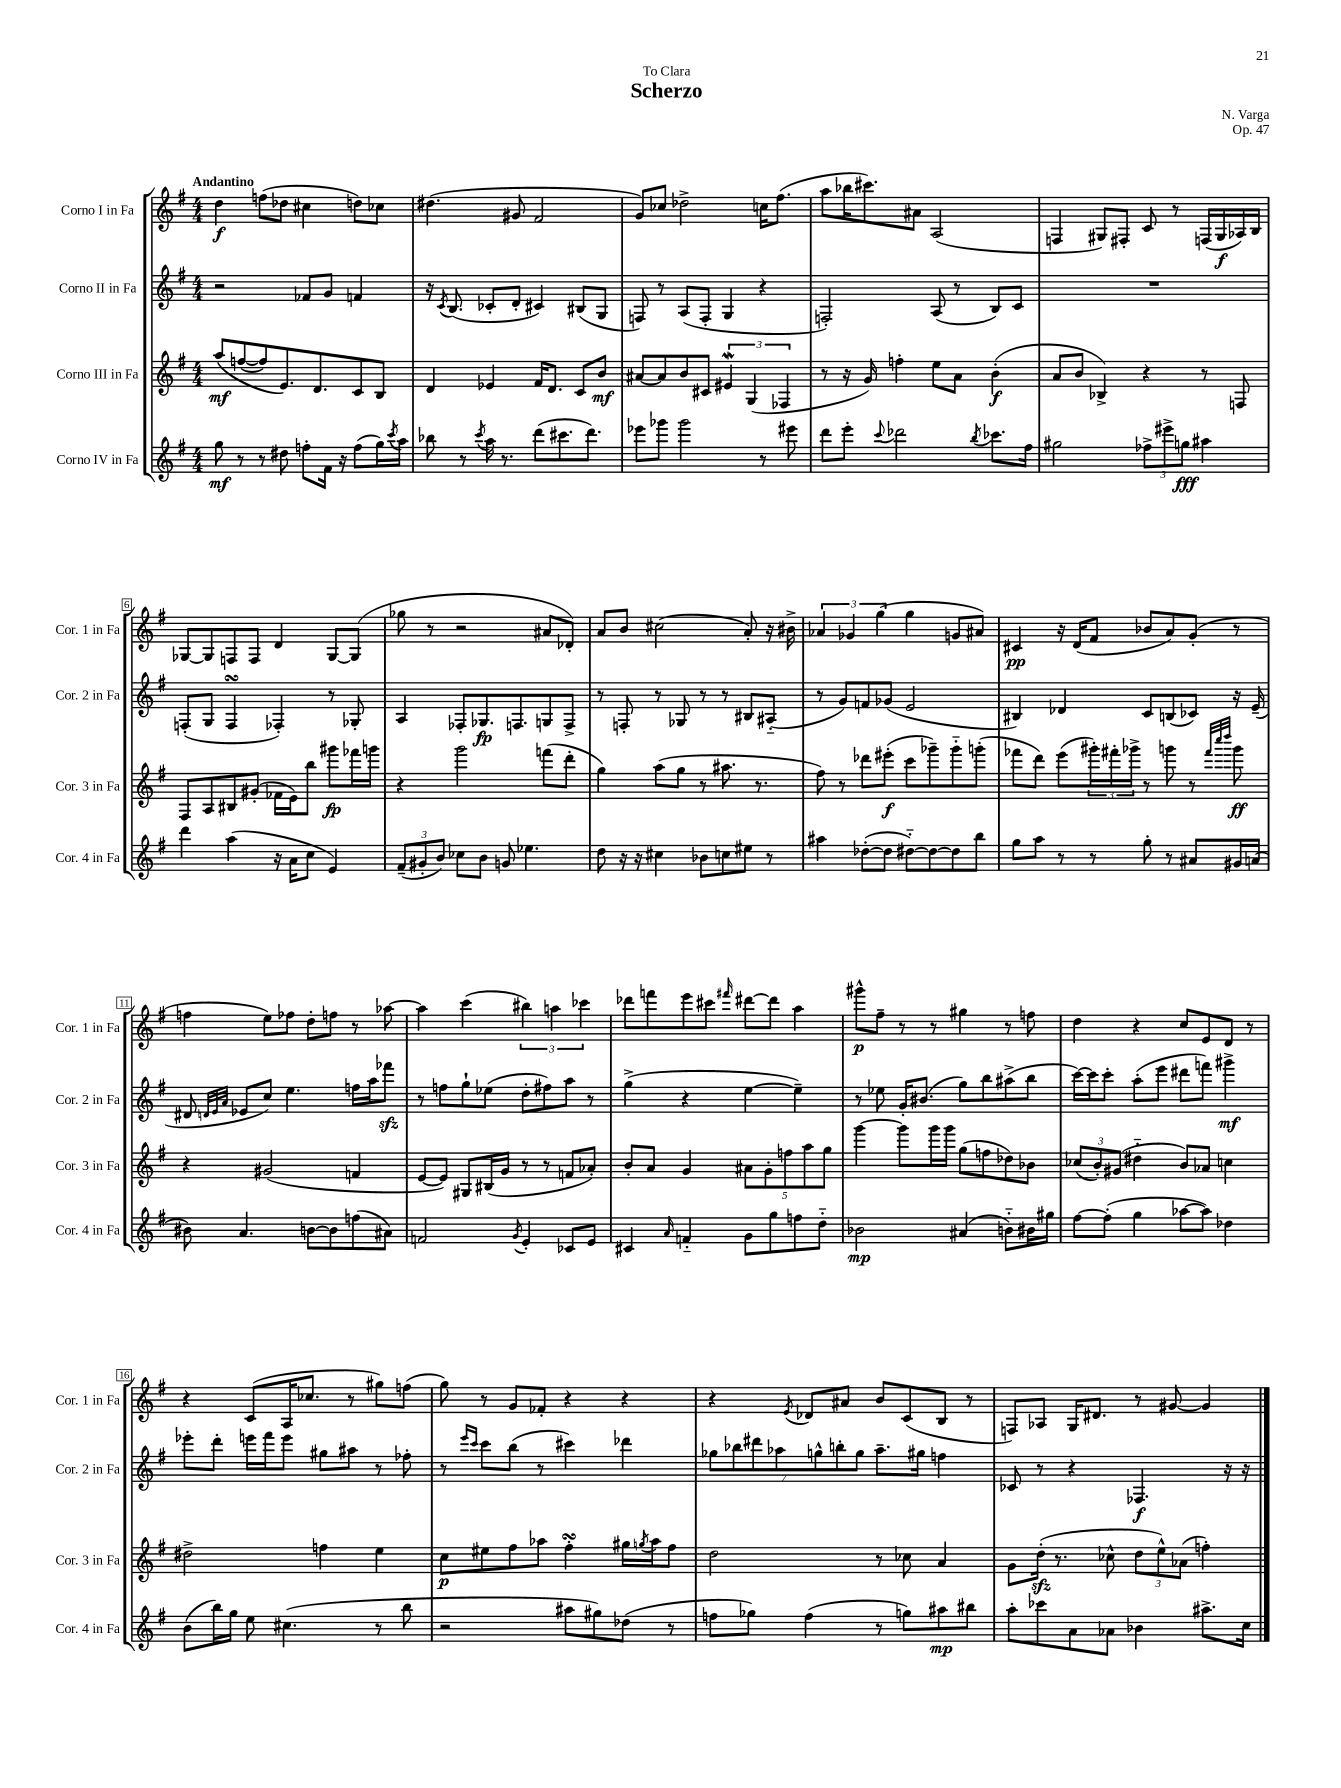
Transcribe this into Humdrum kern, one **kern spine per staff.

**kern	**kern	**kern	**kern
*staff4	*staff3	*staff2	*staff1
*clefG2	*clefG2	*clefG2	*clefG2
*k[f#]	*k[f#]	*k[f#]	*k[f#]
*M4/4	*M4/4	*M4/4	*M4/4
8gg	&(8aa	2r	4dd
8r	([8ff	.	.
8r	8ff])	.	(8ff
8dd#	8.e&)	.	8dd-
8ff'	.	8f-	4cc#
.	8.d	.	.
16f#	.	8g	.
16r	.	.	.
(8ff	8c	4f	8dd)
16gg)	8B	.	8cc-
8qccc	.	.	.
16aa	.	.	.
=	=	=	=
8bb-	4d	16r	(4.dd#
.	.	8qc	.
.	.	(8.B	.
8r	.	.	.
8qccc	.	.	.
16aa	4e-	8c-'	.
8.r	.	.	.
.	.	8d'	8g#
(8ddd	16f#	4c#)	2f#
.	8.d	.	.
8.ccc#	.	.	.
.	8c	(8B#	.
8.ddd)	.	.	.
.	8b	8G	.
=	=	=	=
8eee-	[8a#	8F)	8g)
8ggg-	8a#]	8r	8cc-
2ggg-	8b	(8A	2dd-^
.	8c#	8F'	.
.	6e#	4G	.
.	(6G	.	.
8r	.	4r	16cc
.	.	.	(8.ff#
.	6F-	.	.
8eee#	.	.	.
=	=	=	=
8ddd	8r	2F')	8aa
8eee'	16r	.	16bb-
.	16g)	.	8.ccc#)
8qqccc	.	.	.
2ddd-	4ff'	.	.
.	.	.	8a#
.	8ee	(8A	(2A
.	8a	8r	.
8qbb	.	.	.
8.ccc-	(4b'	8B)	.
.	.	8c	.
16ff#	.	.	.
=	=	=	=
2gg#	8a	1r	4F
.	8b	.	.
.	4B-^)	.	8G#)
.	.	.	8F#'
12ff-^	4r	.	8c
12eee#^	.	.	.
.	.	.	8r
12gg	.	.	.
4aa#	8r	.	(16F
.	.	.	16G#
.	8F	.	16A-)
.	.	.	16B
=	=	=	=
4ddd	8F#	(8F'	[8G-
.	8A	8G	8G-]
(4aa	8B#	4F	8F
.	(8g#'	.	8F
16r	16f-	4F-')	4d
16a	16e)	.	.
8cc	8bb	.	.
4e)	8ggg#	8r	[8G-
.	16fff-	8G-'	(8G-]
.	16ggg	.	.
=	=	=	=
(12f#~	4r	4A	8gg-
12g#'	.	.	.
.	.	.	8r
12b)	.	.	.
8cc-	2ggg	8F-'	2r
8b	.	8.G-	.
8g	.	.	.
.	.	8.F	.
4.ee-	.	.	.
.	(8fff	8G	8a#
.	8ddd'	8F^	8d-')
=	=	=	=
8dd	4gg)	8r	8a
16r	.	8F'	8b
16r	.	.	.
4cc#	(8aa	8r	(2cc#
.	8gg	8G-	.
8b-	8r	8r	.
8cc	8.aa#	8r	.
8ee#	.	8B#	8a')
.	8.r	.	.
8r	.	(8A#'~	16r
.	.	.	16b#^
=	=	=	=
4aa#	8ff#)	8r	6a-
.	8r	8g)	.
.	.	.	6g-
([8dd-'	8ddd-	8f	.
.	.	.	(6gg
8dd-]	(8eee#'	(8g-	.
[8dd#'~)	8ccc	2e	4gg
8dd#_	8ggg-~)	.	.
8dd#]	8ggg-'~	.	8g
8bb	(8ggg'	.	8a#)
=	=	=	=
8gg	8fff-	4B#)	4c#
8aa	8ddd)	.	.
8r	(8eee	4d-	16r
.	.	.	(16d
8r	24ggg#')	.	8f#
.	24fff#'	.	.
.	24ggg-^	.	.
8gg'	8r	8c	8b-
8r	8ggg	(8B	8a)
8a#	8r	8c-)	(8g'
.	32qqfff#	.	.
.	32qqcccc	.	.
.	32qqdddd	.	.
16g#	8ggg	16r	8r
(16a	.	(16e~	.
=	=	=	=
8b#)	4r	8d#	4ff
.	.	32qqd	.
.	.	32qqe	.
.	.	32qqa	.
4.a	.	8e-	.
.	(2g#	8cc)	8ee)
.	.	4.ee	8ff-
[8b	.	.	8dd'
8b]	.	.	8ff
(8ff	4f	16ff	8r
.	.	16aa	.
8a#)	.	8fff-	[8aa-
=	=	=	=
2f	[8e	8r	4aa-]
.	8e])	8ff	.
.	8G#	8gg`	(4ccc
.	(16B#	(8ee-	.
.	16g	.	.
8qg	.	.	.
4e'	8r	8dd'	6bb#)
.	8r	8ff#)	.
.	.	.	6aa
8c-	8f	8aa	.
.	.	.	6ccc-
8e	8a-')	8r	.
=	=	=	=
4c#	8b'	(4gg^	8ddd-
.	8a	.	8fff
16qqa	.	.	.
4f'~	4g	4r	8eee
.	.	.	8ccc#
.	.	.	16qqfff#
8g	10a#	[4ee	[8ddd#
.	10g'	.	.
8gg	.	.	8ddd#]
.	10ff	.	.
8ff	.	4ee~])	4aa
.	10aa	.	.
8dd'~	.	.	.
.	10gg	.	.
=	=	=	=
2b-	[4ggg	8r	8ggg#^^
.	.	8ee-	8ff#~
.	8ggg]	16g'	8r
.	.	(8.b#	.
.	16ggg	.	8r
.	16ggg	.	.
(4a#	(8gg	8gg)	4gg#
.	8ff	8bb	.
8b'~)	8dd-)	(8aa#^	8r
16b#	8b-	8bb	8ff
16gg#	.	.	.
=	=	=	=
[8ff#	(12cc-	[16ccc)	4dd
.	.	16ccc]	.
.	12b')	.	.
(8ff#']	.	8ccc'	.
.	(12g#	.	.
4gg	4dd#'~	(8aa'	4r
.	.	8eee	.
[8aa-	8b)	8ddd#	8cc
8aa-])	8a-	8fff)	8e
4dd-	4cc	4ggg#^	8d
.	.	.	8r
=	=	=	=
(8b	2dd#^	8eee-'	4r
16bb)	.	8ddd'	.
16gg	.	.	.
8ee	.	16eee	(8c
.	.	16fff#	.
(4.cc#	.	8eee	16A
.	.	.	8.cc-
.	4ff	8gg#	.
.	.	8aa#	8r
8r	4ee	8r	8gg#)
8bb	.	8ff-'	(8ff
=	=	=	=
2r	8cc	8r	8gg)
.	.	16qqeee	.
.	.	16qqccc	.
.	8ee#	8ccc	8r
.	8ff#	(8bb	8g
.	8aa-	8r	8f-'
8aa#	4ff#'	4ccc#)	4r
8gg#)	.	.	.
(8dd-	16gg#	4ddd-	4r
.	8qgg	.	.
.	16aa-	.	.
8r	8ff#	.	.
=	=	=	=
8ff	2dd	14gg-	4r
.	.	14bb-	.
8gg-)	.	.	.
.	.	14ddd#	.
.	.	14aa-	.
.	.	.	8qe
(4ff	.	.	8d-
.	.	14gg^^	.
.	.	14bb'	.
.	.	.	8a#
.	.	14gg	.
8r	8r	8.aa-~	8b
8gg)	8cc-	.	(8c
.	.	16gg#	.
8aa#	4a	4ff	8B
8bb#	.	.	8r
=	=	=	=
8aa'	8g	8c-	8F)
8ccc-	(16dd'	8r	8A-
.	8.r	.	.
8a	.	4r	16G
.	.	.	8.d#
8a-	8cc-^^	.	.
4b-	12dd	4.F-	8r
.	12ee^^)	.	.
.	.	.	[8g#
.	(12a-	.	.
8.aa#^	4ff')	.	4g#]
.	.	16r	.
16cc	.	16r	.
==	==	==	==
*-	*-	*-	*-
